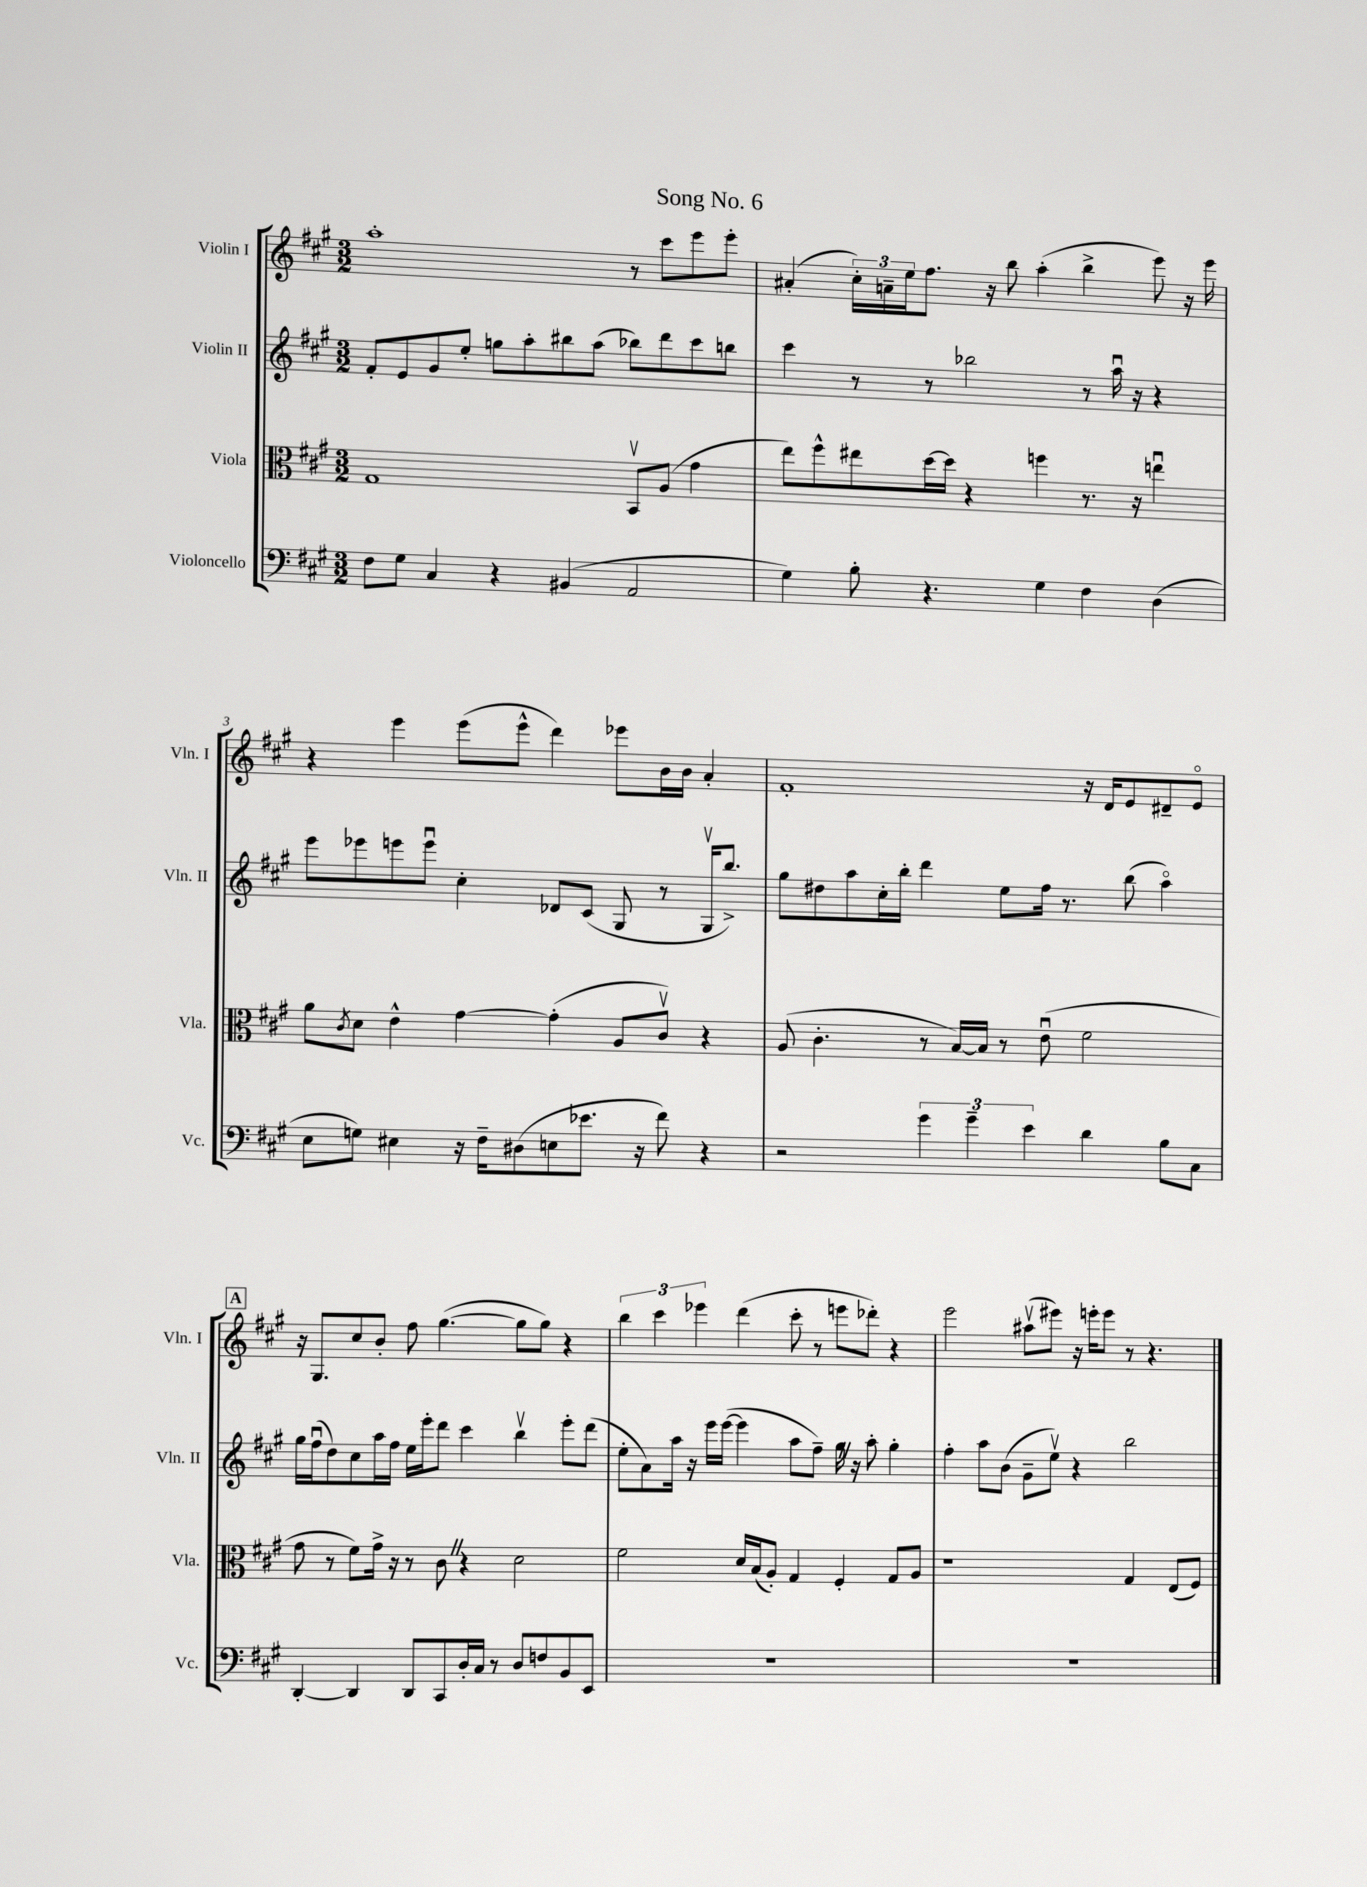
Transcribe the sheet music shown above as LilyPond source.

\header { title = "Song No. 6" }
<<
\new StaffGroup <<
\new Staff = "s0" \with { instrumentName = "Violin I" shortInstrumentName = "Vln. I" } {
    \clef treble \key a \major \numericTimeSignature \time 3/2
    a''1-. r8 cis'''8 e'''8 e'''8-. |
    ais'4-.( \tuplet 3/2 { cis''16-.) a'16-- e''16 } fis''8. r16 b''8 a''4-.( b''4-> e'''8) r16 e'''16 |
    r4 e'''4 e'''8( e'''8-^ d'''4) ees'''8 b'16 b'16 a'4-. |
    fis'1-. r16 d'16 e'8 dis'8-- e'8\flageolet |
    \mark \markup { \box "A" } r16 gis8. cis''8 b'8-. fis''8 gis''4.~( gis''8 gis''8) r4 |
    \tuplet 3/2 { b''4 cis'''4 ees'''4 } d'''4( cis'''8-. r8 e'''8 des'''8-.) r4 |
    e'''2 ais''8\upbow( eis'''8) r16 e'''16-. e'''8 r8 r4. \bar "|." |
}
\new Staff = "s1" \with { instrumentName = "Violin II" shortInstrumentName = "Vln. II" } {
    \clef treble \key a \major \numericTimeSignature \time 3/2
    fis'8-. e'8 gis'8 e''8-. g''8 a''8-. bis''8 a''8( bes''8) d'''8 cis'''8 b''8 |
    cis'''4 r8 r8 bes''2 r8 a''16\downbow r16 r4 |
    e'''8 ees'''8 e'''8 e'''8\downbow cis''4-. des'8 cis'8( gis8 r8 gis16\upbow b''8.->) |
    gis''8 dis''8 a''8 cis''16-. b''16-. d'''4 e''8 fis''16 r8. b''8( a''4\flageolet) |
    \mark \markup { \box "A" } gis''16 fis''16\downbow( d''8) cis''8 a''16 fis''16 e''16 e'''16-. d'''8 cis'''4 b''4\upbow e'''8-. d'''8( |
    e''8-. a'8) a''16 r16 e'''16 e'''16~( e'''4 a''8 fis''8--) gis''16 \once \override BreathingSign.text = \markup { \musicglyph "scripts.caesura.straight" } \breathe r16 a''8-. gis''4-. |
    fis''4-. a''8 b'8( gis'8-- e''8\upbow) r4 b''2 \bar "|." |
}
\new Staff = "s2" \with { instrumentName = "Viola" shortInstrumentName = "Vla." } {
    \clef alto \key a \major \numericTimeSignature \time 3/2
    gis1 b,8\upbow a8( gis'4 |
    e''8) fis''8-^ eis''8 d''16~ d''16 r4 f''4 r8. r16 e''4\downbow |
    a'8 \acciaccatura { cis'8 } d'8 e'4-^ gis'4~ gis'4-.( a8 cis'8\upbow) r4 |
    a8( cis'4.-. r8 b16~) b16 r8 e'8\downbow( fis'2 |
    \mark \markup { \box "A" } gis'8 r8 fis'8) gis'16-> r16 r8 cis'8 \once \override BreathingSign.text = \markup { \musicglyph "scripts.caesura.straight" } \breathe r4 d'2 |
    fis'2 d'16 b16( a8-.) gis4 fis4-. gis8 a8 |
    r1 gis4 e8( fis8) \bar "|." |
}
\new Staff = "s3" \with { instrumentName = "Violoncello" shortInstrumentName = "Vc." } {
    \clef bass \key a \major \numericTimeSignature \time 3/2
    fis8 gis8 cis4 r4 bis,4( a,2 |
    gis4) b8-. r4. gis4 fis4 d4( |
    e8 g8) eis4 r16 fis16-- dis8( e8 ees'8. r16 fis'8) r4 |
    r2 \tuplet 3/2 { gis'4 gis'4-- e'4 } d'4 b8 cis8 |
    \mark \markup { \box "A" } d,4~-. d,4 d,8 cis,8 d16-. cis16 r8 d8 f8 b,8 e,8 |
    R1. |
    R1. \bar "|." |
}
>>
>>
